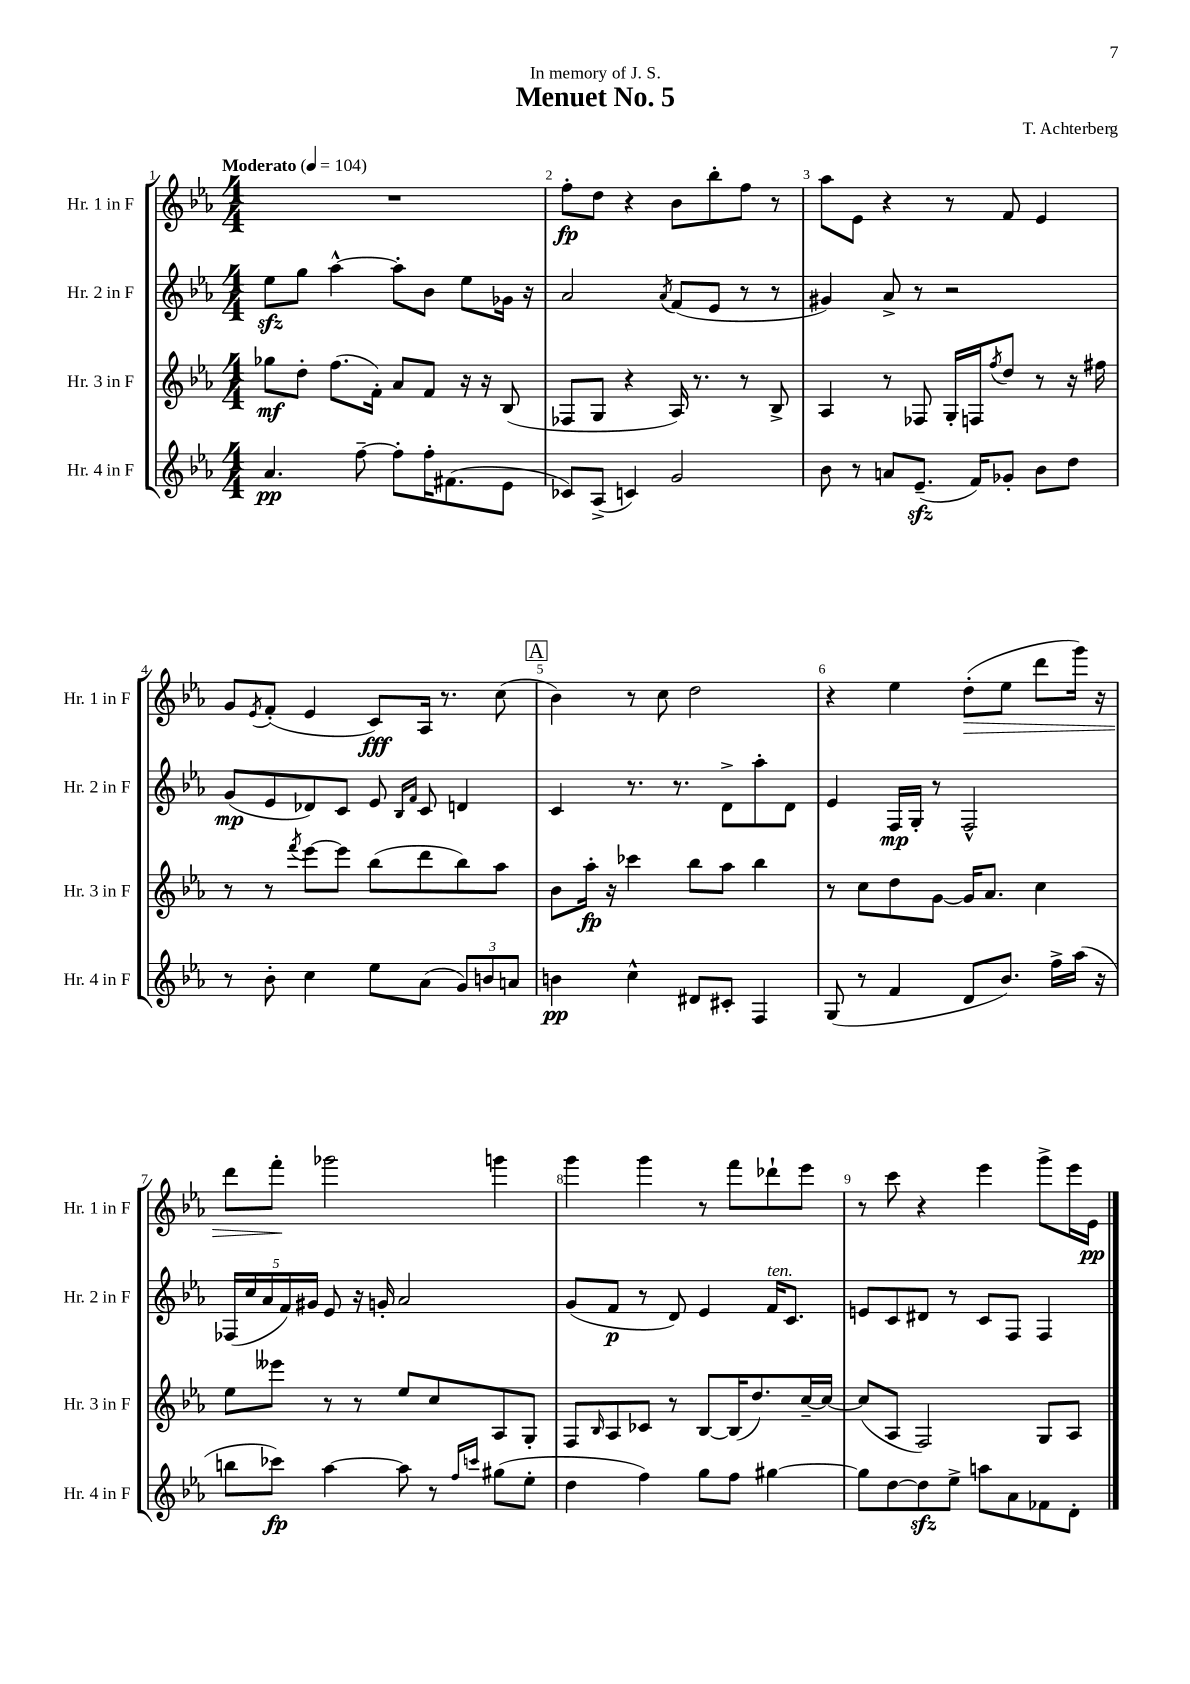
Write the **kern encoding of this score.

**kern	**dynam	**kern	**dynam	**kern	**dynam	**kern	**dynam
*part4	*part4	*part3	*part3	*part2	*part2	*part1	*part1
*staff4	*staff4	*staff3	*staff3	*staff2	*staff2	*staff1	*staff1
*I"Hr. 4 in F	*	*I"Hr. 3 in F	*	*I"Hr. 2 in F	*	*I"Hr. 1 in F	*
*I'Hr. 4 in F	*	*I'Hr. 3 in F	*	*I'Hr. 2 in F	*	*I'Hr. 1 in F	*
*clefG2	*	*clefG2	*	*clefG2	*	*clefG2	*
*k[b-e-a-]	*	*k[b-e-a-]	*	*k[b-e-a-]	*	*k[b-e-a-]	*
*M4/4	*	*M4/4	*	*M4/4	*	*M4/4	*
*MM104	*	*MM104	*	*MM104	*	*MM104	*
=1	=1	=1	=1	=1	=1	=1	=1
!	!	!	!	!	!	!LO:TX:a:B:t=Moderato	!
4.a-/	pp	8gg-X\L	mf	8ee-zz\L	.	1r	.
.	.	8dd'\J	.	8gg\J	.	.	.
.	.	(8.ff\L	.	[4aa-^^\	.	.	.
[8ff~\	.	.	.	.	.	.	.
.	.	16f'\Jk)	.	.	.	.	.
8ff'\L]	.	8a-/L	.	8aa-'\L]	.	.	.
16ff'\K	.	8f/J	.	8b-\J	.	.	.
(8.f#X\	.	.	.	.	.	.	.
.	.	16r	.	8ee-\L	.	.	.
.	.	16r	.	.	.	.	.
8e-\J	.	(8B-/	.	16g-X\Jk	.	.	.
.	.	.	.	16r	.	.	.
=2	=2	=2	=2	=2	=2	=2	=2
8c-X/L)	.	8F-X/L	.	2a-/	.	8ff'\L	fp
(8A-^/J	.	8G/J	.	.	.	8dd\J	.
4cn/)	.	4r	.	.	.	4r	.
.	.	.	.	8qa-/	.	.	.
2g/	.	16A-/)	.	(8f/L	.	8b-\L	.
.	.	8.r	.	.	.	.	.
.	.	.	.	8e-/J	.	8bb-'\	.
.	.	8r	.	8r	.	8ff\J	.
.	.	8B-^/	.	8r	.	8r	.
=3	=3	=3	=3	=3	=3	=3	=3
8b-\	.	4A-/	.	4g#X/)	.	8aa-\L	.
8r	.	.	.	.	.	8e-\J	.
8an/L	.	8r	.	8a-^/	.	4r	.
(8.e-zz~/J	.	8F-X/	.	8r	.	.	.
.	.	16G'/LL	.	2r	.	8r	.
16f/KL)	.	16Fn/J	.	.	.	.	.
.	.	8qff/	.	.	.	.	.
8g-X'/J	.	8dd/J	.	.	.	8f/	.
8b-\L	.	8r	.	.	.	4e-/	.
8dd\J	.	16r	.	.	.	.	.
.	.	16ff#X\	.	.	.	.	.
!!LO:LB:g=z
=4	=4	=4	=4	=4	=4	=4	=4
8r	.	8r	.	(8g/L	mp	8g/L	.
.	.	.	.	.	.	8qe-/	.
8b-'\	.	8r	.	8e-/	.	(8f'/J	.
.	.	8qfff/	.	.	.	.	.
4cc\	.	[8eee-\L	.	8d-X/)	.	4e-/	.
.	.	8eee-\J]	.	8c/J	.	.	.
8ee-\L	.	(8bb-\L	.	8e-/	.	8c/L)	fff
.	.	.	.	16qqB-/LL	.	.	.
.	.	.	.	16qqf/JJ	.	.	.
(8a-\J	.	8ddd\	.	8c/	.	16A-/Jk	.
.	.	.	.	.	.	8.r	.
12g/L)	.	8bb-\)	.	4dn/	.	.	.
12bn/	.	.	.	.	.	.	.
.	.	8aa-\J	.	.	.	(8cc\	.
12an/J	.	.	.	.	.	.	.
!!LO:REH:place=s1:t=A
=5	=5	=5	=5	=5	=5	=5	=5
4bn\	pp	8b-\L	.	4c/	.	4b-\)	.
.	.	16aa-'\Jk	fp	.	.	.	.
.	.	16r	.	.	.	.	.
4cc^^\	.	4ccc-X\	.	8.r	.	8r	.
.	.	.	.	.	.	8cc\	.
.	.	.	.	8.r	.	.	.
8d#X/L	.	8bb-\L	.	.	.	2dd\	.
8c#X'/J	.	8aa-\J	.	8d^\L	.	.	.
4F/	.	4bb-\	.	8aa-'\	.	.	.
.	.	.	.	8d\J	.	.	.
=6	=6	=6	=6	=6	=6	=6	=6
(8G/	.	8r	.	4e-/	.	4r	.
8r	.	8cc\L	.	.	.	.	.
4f/	.	8dd\	.	16F/LL	mp	4ee-\	.
.	.	.	.	16G'/JJ	.	.	.
.	.	[8g\J	.	8r	.	.	.
!	!	!	!	!	!	!	!LO:HP:b
8d/L	.	16g/KL]	.	2F^^/	.	(8dd'\L	>
.	.	8.a-/J	.	.	.	.	.
8.b-/J)	.	.	.	.	.	8ee-\J	.
.	.	4cc\	.	.	.	8ddd\L	.
16ff^\LL	.	.	.	.	.	.	.
(16aa-\JJ	.	.	.	.	.	16ggg\Jk)	.
16r	.	.	.	.	.	16r	.
!!LO:LB:g=z
=7	=7	=7	=7	=7	=7	=7	=7
8bbn\L	.	8ee-\L	.	(20F-X/LL	.	8ddd\L	.
.	.	.	.	20cc/	.	.	.
.	.	.	.	20a-/	.	.	.
8ccc-X\J)	fp	8eee--X\J	.	.	.	8fff'\J	.
.	.	.	.	20f/)	.	.	.
.	.	.	.	20g#X/JJ	.	.	.
[4aa-\	.	8r	.	8e-/	.	2ggg-X\	]
.	.	8r	.	16r	.	.	.
.	.	.	.	16gn'/	.	.	.
8aa-\]	.	8ee-/L	.	2a-/	.	.	.
8r	.	8cc/	.	.	.	.	.
16qqff/LL	.	.	.	.	.	.	.
16qqcccn/JJ	.	.	.	.	.	.	.
(8gg#X\L	.	8A-/	.	.	.	4gggn\	.
8ee-'\J	.	8G'/J	.	.	.	.	.
=8	=8	=8	=8	=8	=8	=8	=8
4dd\	.	8F/L	.	(8g/L	.	4ggg\	.
.	.	16qqB-/	.	.	.	.	.
.	.	8A-/	.	8f/J	p	.	.
4ff\)	.	8c-X/J	.	8r	.	4ggg\	.
.	.	8r	.	8d/)	.	.	.
8gg\L	.	[8B-/L	.	4e-/	.	8r	.
8ff\J	.	(16B-/K]	.	.	.	8fff\L	.
.	.	8.dd/)	.	.	.	.	.
!	!	!	!	!LO:TX:a:i:t=ten.	!	!	!
[4gg#X\	.	.	.	16f/KL	.	8ddd-X`\	.
.	.	.	.	8.c/J	.	.	.
.	.	[16cc~/L	.	.	.	8eee-\J	.
.	.	16cc/JJ_	.	.	.	.	.
=9	=9	=9	=9	=9	=9	=9	=9
8gg#\L]	.	(8cc/L]	.	8en/L	.	8r	.
[8dd\	.	8A-/J	.	8c/	.	8ccc\	.
8ddzz\]	.	2F/)	.	8d#X/J	.	4r	.
8ee-^\J	.	.	.	8r	.	.	.
8aan\L	.	.	.	8c/L	.	4eee-\	.
8a-\	.	.	.	8F/J	.	.	.
8f-X\	.	8G/L	.	4F/	.	8ggg^\L	.
8d'\J	.	8A-/J	.	.	.	16eee-\L	.
.	.	.	.	.	.	16e-\JJ	pp
==	==	==	==	==	==	==	==
*-	*-	*-	*-	*-	*-	*-	*-
